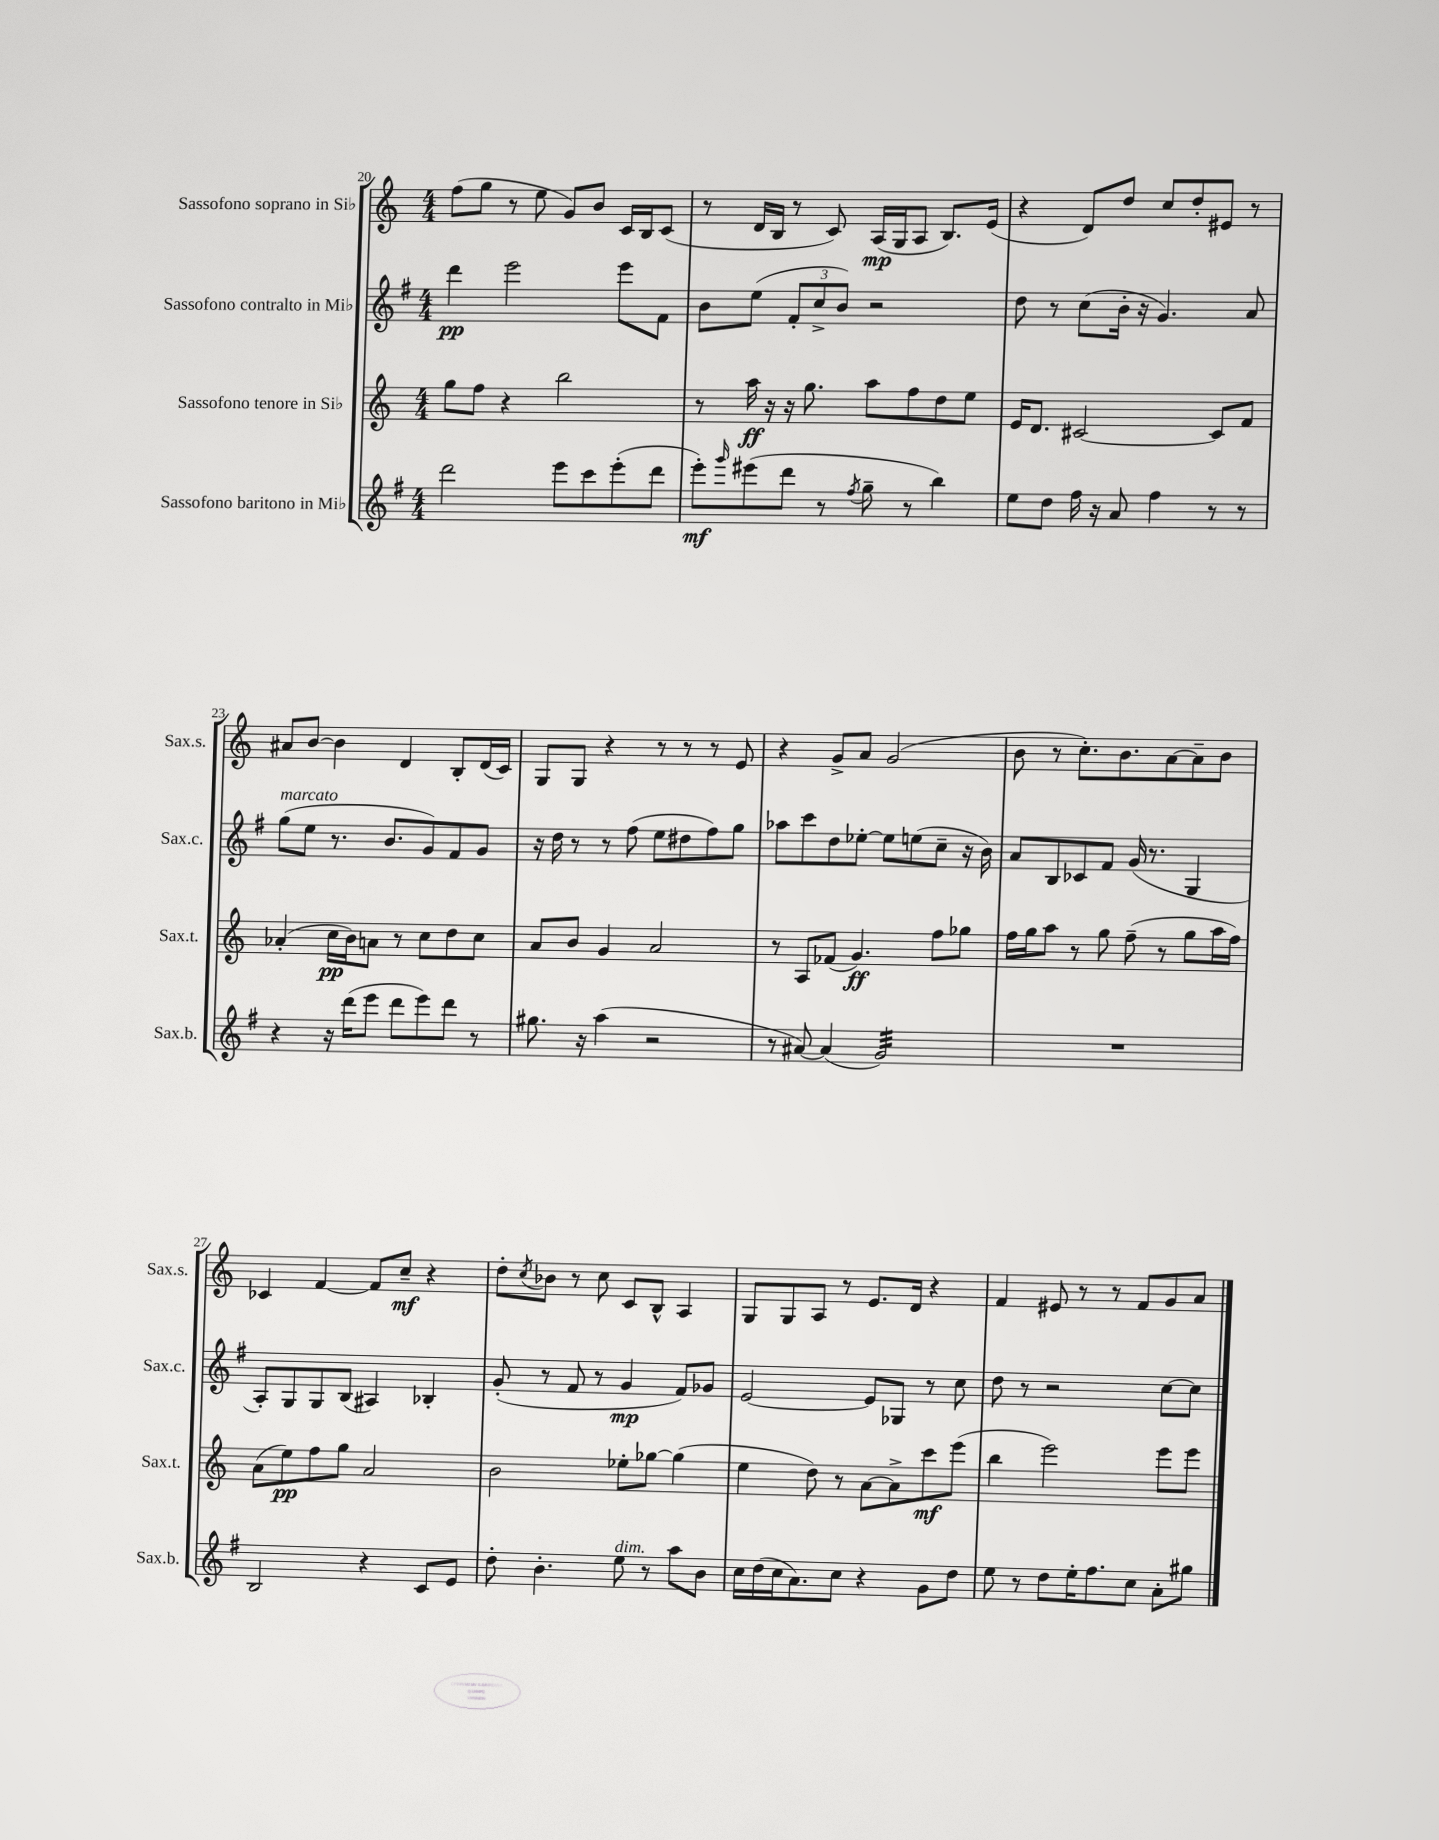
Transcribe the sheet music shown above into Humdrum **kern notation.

**kern	**kern	**kern	**kern
*staff4	*staff3	*staff2	*staff1
*clefG2	*clefG2	*clefG2	*clefG2
*k[f#]	*k[]	*k[f#]	*k[]
*M4/4	*M4/4	*M4/4	*M4/4
2ddd\	8gg\L	4ddd\	(8ff\L
.	8ff\J	.	8gg\J
.	4r	2eee\	8r
.	.	.	8ee\
8eee\L	2bb\	.	8g/L)
8ccc\	.	.	8b/J
(8eee'\	.	8eee\L	16c/LL
.	.	.	16B/J
8ddd\J	.	8f#\J	(8c/J
=	=	=	=
8eee'\L)	8r	8b\L	8r
16qqggg/	.	.	.
(8eee#\	16aa\	(8ee\J	16d/LL
.	16r	.	16B/JJ
8ddd\J	16r	12f#'/L	8r
.	8.gg\	.	.
.	.	12cc^/	.
8r	.	.	8c/)
.	.	12b/J)	.
8qff#/	.	.	.
8gg~\	8aa\L	2r	(16A/LL
.	.	.	16G/J
8r	8ff\	.	8A/J
4bb\)	8dd\	.	8.B/L)
.	8ee\J	.	.
.	.	.	(16e/Jk
=	=	=	=
8ee\L	16e/LK	8dd\	4r
.	8.d/J	.	.
8dd\J	.	8r	.
16ff#\	[2c#/	(8cc\L	8d/L)
16r	.	.	.
8a/	.	16b'\Jk	8dd/J
.	.	16r	.
4ff#\	.	4.g/)	8cc/L
.	.	.	8dd'/
8r	8c#/]L	.	8e#/J
8r	8f/J	8a/	8r
=	=	=	=
4r	(4a-'/	(8gg\L	8a#/L
.	.	8ee\J	[8b/J
16r	16cc\LL	8.r	4b\]
(16ddd\LK	16b\J)	.	.
8eee\J	8a\J	.	.
.	.	8.b/L	.
8ddd\L	8r	.	4d/
8eee\)	8cc\L	8g/)	.
8ddd\J	8dd\	8f#/	8B'/L
8r	8cc\J	8g/J	(16d/L
.	.	.	16c/JJ)
=	=	=	=
8.gg#\	8a/L	16r	8G/L
.	.	16dd\	.
.	8b/J	8r	8G/J
16r	.	.	.
(4aa\	4g/	8r	4r
.	.	(8ff#\	.
2r	2a/	8ee\L	8r
.	.	8dd#\	8r
.	.	8ff#\)	8r
.	.	8gg\J	8e/
=	=	=	=
8r	8r	8aa-\L	4r
[8a#/)	8A/L	8ccc\	.
(4a#/]	(8f-/J	8dd\	8g^/L
.	4.g/)	[8ee-'\J	8a/J
2g/)	.	8ee-\]L	(2g/
.	.	(8ee\	.
.	8ff\L	8cc~\J	.
.	8gg-\J	16r	.
.	.	16b\)	.
=	=	=	=
1r	16ff\LL	8a/L	8b\
.	16gg\J	.	.
.	8aa\J	8B/	8r
.	8r	8c-/	8.cc'\L)
.	8gg\	8f#/J	.
.	.	.	8.b\
.	(8ff~\	(16g/	.
.	.	8.r	.
.	8r	.	[8a\
.	8gg\L	4G/	8a~\]
.	16aa\L	.	8b\J
.	16ff\JJ)	.	.
=	=	=	=
2B/	(8a\L	8A'/L)	4c-/
.	8ee\)	8G/	.
.	8ff\	8G/	[4f/
.	8gg\J	(8B/J	.
4r	2a/	4A#/)	8f/]L
.	.	.	8cc~/J
8c/L	.	4B-'/	4r
8e/J	.	.	.
=	=	=	=
8dd'\	2b\	(8g'/	8dd'\L
.	.	.	8qcc/
4.b'\	.	8r	8b-\J
.	.	8f#/	8r
.	.	8r	8cc\
8ee\	8ee-'\L	4g/	8c/L
8r	[8gg-\J	.	8B^^/J
8aa\L	(4gg-\]	8f#/L)	4A/
8b\J	.	8g-/J	.
=	=	=	=
16cc\LL	4ee\	[2e/	8G/L
(16dd\	.	.	.
16cc\J	.	.	8G/
8.a\)	.	.	.
.	8dd\)	.	8A/J
8cc\J	8r	.	8r
4r	[8a\L	8e/]L	8.e/L
.	8a^\]	8G-/J	.
.	.	.	16d/Jk
8g\L	8ccc\	8r	4r
8dd\J	(8eee\J	8cc\	.
=	=	=	=
8ee\	4bb\	8dd\	4f/
8r	.	8r	.
8dd\L	2eee\)	2r	8e#/
16ee'\K	.	.	8r
8.ff#\	.	.	.
.	.	.	8r
8cc\J	.	.	8f/L
8a'\L	8eee\L	[8cc\L	8g/
8gg#\J	8eee\J	8cc\]J	8a/J
==	==	==	==
*-	*-	*-	*-
